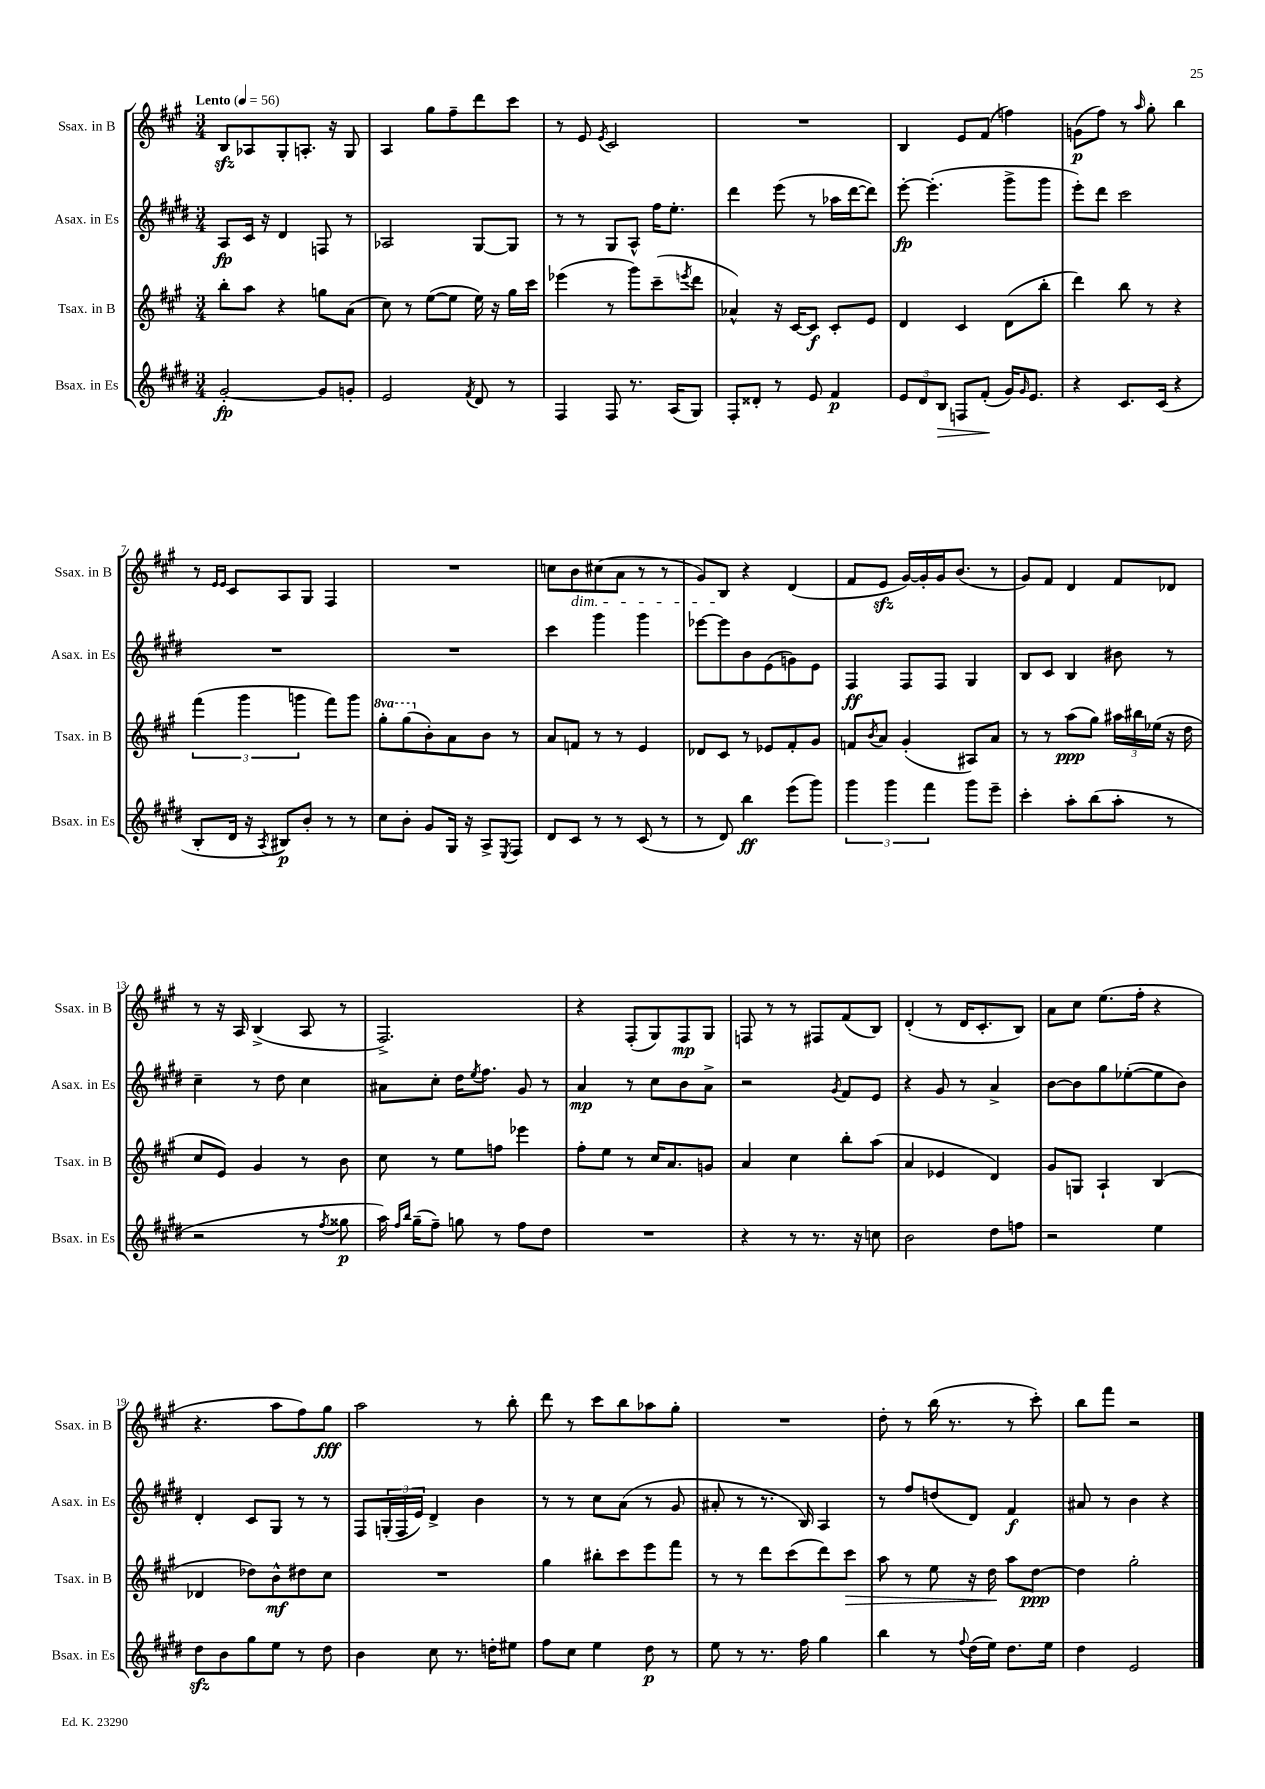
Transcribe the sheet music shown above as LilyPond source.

<<
\new StaffGroup <<
\new Staff = "s0" \with { instrumentName = "Ssax. in B" shortInstrumentName = "Ssax. in B" } {
    \clef treble \key a \major \numericTimeSignature \time 3/4 \tempo "Lento" 4 = 56
    b8\sfz aes8 gis8-. a8.-. r16 gis8 |
    a4 gis''8 fis''8-- d'''8 cis'''8 |
    r8 e'8 \acciaccatura { e'8 } cis'2 |
    R2. |
    b4 e'8 fis'8( f''4) |
    g'8\p( fis''8) r8 \grace { a''16 } gis''8-. b''4 |
    r8 \grace { e'16 e'16 } cis'8 a8 gis8 fis4 |
    R2. |
    c''8 b'8\dim cis''8( a'8 r8 r8 |
    gis'8) b8\! r4 d'4( |
    fis'8 e'8\sfz gis'16~) gis'16-. gis'16 b'8.( r8 |
    gis'8) fis'8 d'4 fis'8 des'8 |
    r8 r16 a16 b4->( a8 r8 |
    fis2.->) |
    r4 fis8-.( gis8) fis8\mp gis8 |
    f8 r8 r8 fis8 fis'8( b8) |
    d'4-.( r8 d'16 cis'8.-. b8) |
    a'8 cis''8 e''8.( fis''16-. r4 |
    r4. a''8 fis''8) gis''8\fff |
    a''2 r8 b''8-. |
    d'''8 r8 cis'''8 b''8 aes''8 gis''8-. |
    R2. |
    d''8-. r8 b''16( r8. r8 cis'''8-.) |
    b''8 fis'''8 r2 \bar "|." |
}
\new Staff = "s1" \with { instrumentName = "Asax. in Es" shortInstrumentName = "Asax. in Es" } {
    \clef treble \key e \major \numericTimeSignature \time 3/4
    a8\fp cis'16 r16 dis'4 f8 r8 |
    aes2 gis8~ gis8 |
    r8 r8 gis8 a8-^ fis''16 e''8.-. |
    dis'''4 e'''8( r8 aes''16 dis'''16~ dis'''8) |
    e'''8~-.\fp e'''4.-.( gis'''8-> gis'''8 |
    e'''8-.) dis'''8 cis'''2 |
    R2. |
    R2. |
    cis'''4 gis'''4 gis'''4 |
    ees'''8~ ees'''8 b'8 e'8( g'8) e'8 |
    fis4\ff fis8 fis8 gis4 |
    b8 cis'8 b4 bis'8 r8 |
    cis''4-- r8 dis''8 cis''4 |
    ais'8 cis''8-. dis''16 \acciaccatura { e''8 } fis''8. gis'8 r8 |
    a'4\mp r8 cis''8 b'8 a'8-> |
    r2 \acciaccatura { gis'8 } fis'8 e'8 |
    r4 gis'8 r8 a'4-> |
    b'8~ b'8 gis''8 ees''8~-.( ees''8 b'8) |
    dis'4-. cis'8 gis8 r8 r8 |
    fis8 \tuplet 3/2 { g16-.( fis16 e'16) } dis'4-> b'4 |
    r8 r8 cis''8 a'8( r8 gis'8 |
    ais'8-. r8 r8. b16) a4 |
    r8 fis''8 d''8( dis'8) fis'4\f |
    ais'8 r8 b'4 r4 \bar "|." |
}
\new Staff = "s2" \with { instrumentName = "Tsax. in B" shortInstrumentName = "Tsax. in B" } {
    \clef treble \key a \major \numericTimeSignature \time 3/4 \set Staff.ottavationMarkups = #ottavation-simple-ordinals
    b''8-. a''8 r4 g''8 a'8( |
    cis''8) r8 e''8~( e''8 e''16) r16 gis''16 cis'''16 |
    ees'''4( r8 gis'''8) cis'''8--( \acciaccatura { e'''8 } d'''8 |
    aes'4-^) r16 cis'16~ cis'8\f cis'8-. e'8 |
    d'4 cis'4 d'8( b''8-. |
    d'''4) b''8 r8 r4 |
    \tuplet 3/2 { fis'''4( gis'''4 g'''4 } fis'''8) g'''8 |
    \ottava #1 gis'''8-. gis'''8( \ottava #0 b'8-.) a'8 b'8 r8 |
    a'8 f'8 r8 r8 e'4 |
    des'8 cis'8 r8 ees'8 fis'8-. gis'8 |
    f'8 \acciaccatura { b'8 } a'8 gis'4-.( ais8) a'8 |
    r8 r8 a''8\ppp( gis''8) \tuplet 3/2 { ais''16 bis''16 ees''16( } r16 d''16 |
    cis''8 e'8) gis'4 r8 b'8 |
    cis''8 r8 e''8 f''8 ees'''4 |
    fis''8-. e''8 r8 cis''16 a'8. g'8 |
    a'4 cis''4 b''8-. a''8( |
    a'4 ees'4 d'4) |
    gis'8 g8 a4-! b4( |
    des'4 des''8) b'8-^\mf dis''8 cis''8 |
    R2. |
    gis''4 bis''8-. cis'''8 e'''8 fis'''8 |
    r8 r8 d'''8 cis'''8( d'''8) cis'''8\> |
    a''8 r8 e''8 r16 d''16\! a''8 d''8~\ppp |
    d''4 gis''2-. \bar "|." |
}
\new Staff = "s3" \with { instrumentName = "Bsax. in Es" shortInstrumentName = "Bsax. in Es" } {
    \clef treble \key e \major \numericTimeSignature \time 3/4
    gis'2~-.\fp gis'8 g'8-. |
    e'2 \acciaccatura { fis'8 } dis'8 r8 |
    fis4 fis8 r8. a16( gis8) |
    fis8-. disis'8-. r8 e'8 fis'4\p |
    \tuplet 3/2 { e'8 dis'8 b8\> } f8 fis'8-.\!( gis'16) \grace { gis'16 } e'8. |
    r4 cis'8. cis'16( r4 |
    b8-. dis'16 r16 \acciaccatura { a8 } bis8\p) b'8-. r8 r8 |
    cis''8 b'8-. gis'8 gis16 r16 a8-> \acciaccatura { e8 } fis8 |
    dis'8 cis'8 r8 r8 cis'8( r8 |
    r8 dis'8) b''4\ff e'''8( gis'''8) |
    \tuplet 3/2 { gis'''4 gis'''4 fis'''4 } gis'''8 e'''8-- |
    cis'''4-. a''8-. b''8( a''8-. r8 |
    r2 r8 \acciaccatura { fis''8 } gisis''8\p |
    a''16) \grace { fis''16 b''16 } gis''16--( fis''8--) g''8 r8 fis''8 dis''8 |
    R2. |
    r4 r8 r8. r16 c''8 |
    b'2 dis''8 f''8 |
    r2 e''4 |
    dis''8\sfz b'8 gis''8 e''8 r8 dis''8 |
    b'4 cis''8 r8. d''16-. eis''8 |
    fis''8 cis''8 e''4 dis''8\p r8 |
    e''8 r8 r8. fis''16 gis''4 |
    b''4 r8 \appoggiatura { fis''8 } dis''16( e''16) dis''8. e''16 |
    dis''4 e'2 \bar "|." |
}
>>
>>
